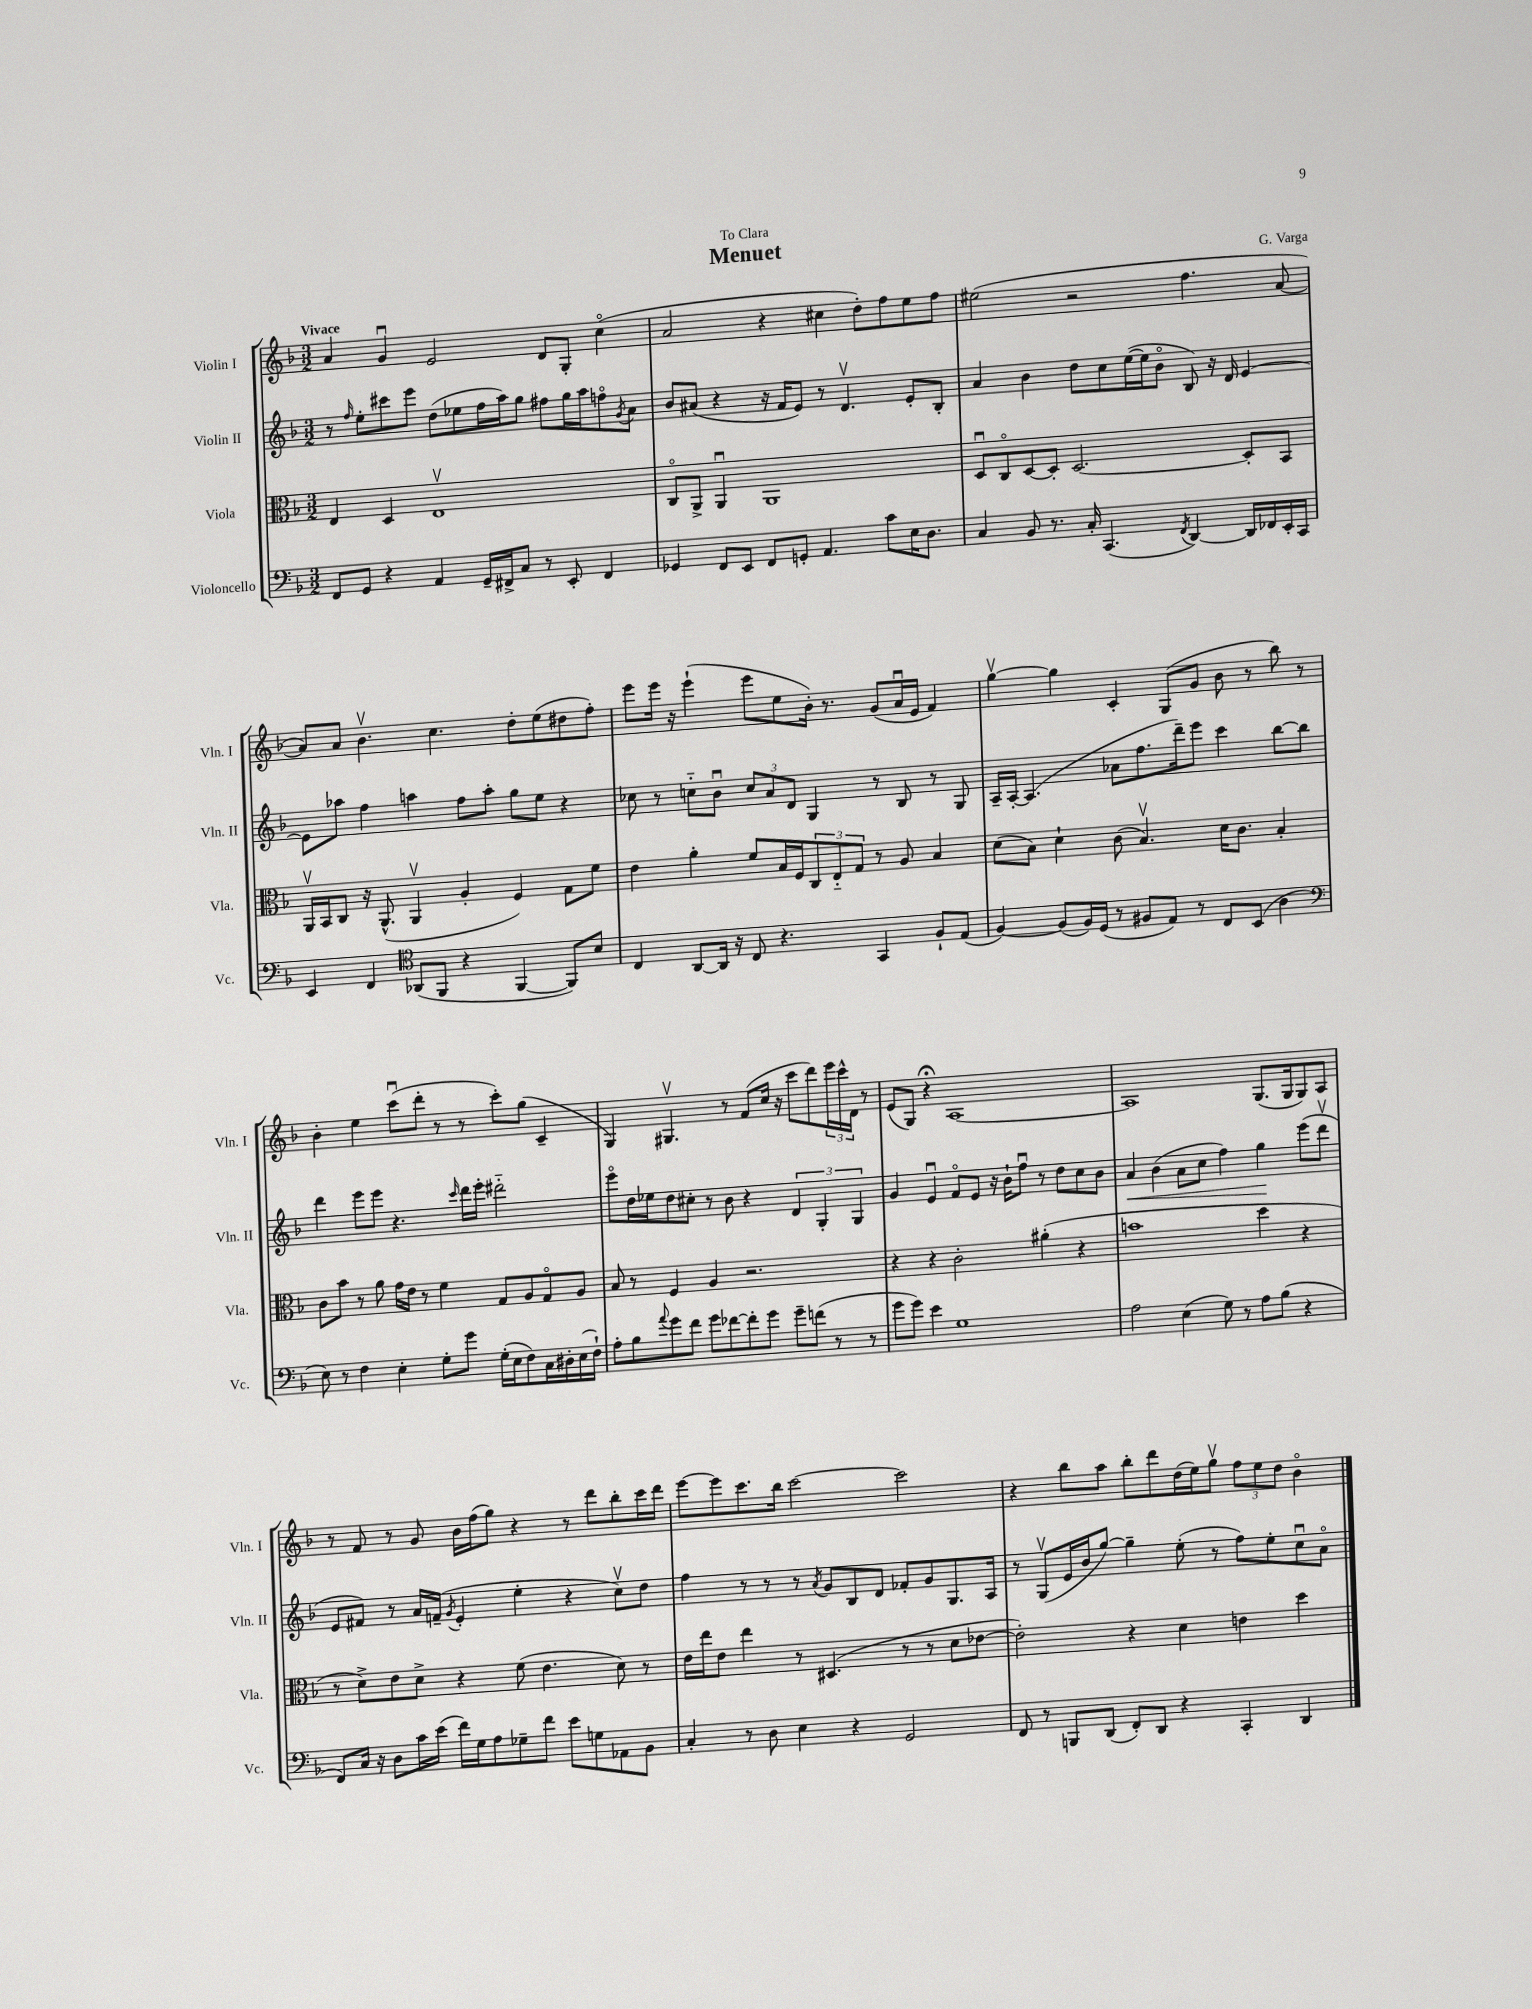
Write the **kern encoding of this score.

**kern	**kern	**kern	**kern
*staff4	*staff3	*staff2	*staff1
*clefF4	*clefC3	*clefG2	*clefG2
*k[b-]	*k[b-]	*k[b-]	*k[b-]
*M3/2	*M3/2	*M3/2	*M3/2
8FF	4E	8r	4a
.	.	16qqff	.
8GG	.	8ee'	.
4r	4D	8ccc#	4gu
.	.	8eee	.
4AA	1Ev	(8dd	2e
.	.	8ee-	.
16GG~	.	16ff	.
16FF#^	.	16aa)	.
8C	.	8gg	.
8r	.	8ff#	8d
8EE'	.	16gg	8G'
.	.	16aa	.
4FF#	.	8ffo	(4cco
.	.	8qg	.
.	.	8a	.
=	=	=	=
4GG-	8Co	8b-	2a
.	8AA^	(8a#	.
8FF	4AAu	4r	.
8EE	.	.	.
8FF	1AA	16r	4r
.	.	16f	.
8GG'	.	8e)	.
4.AA	.	8r	4cc#
.	.	4.dv	.
.	.	.	8dd')
8c	.	.	8ff
16E	.	8e'	8ee
8.D	.	.	.
.	.	8B-'	8ff
=	=	=	=
4C	8Du	4a	(2ee#
.	8Co	.	.
8BB-	[8D	4b-	.
8.r	8D']	.	.
.	[2.D	8dd	2r
16C'	.	.	.
(4.CC	.	8cc	.
.	.	([16ee	.
.	.	16ee]	.
.	.	8b-o	.
8qFF	.	.	.
[4DD)	.	8B-)	4.ff
.	.	16r	.
.	.	16d	.
16DD]	8D']	[4e	.
16FF-	.	.	.
16EE'	8BB-	.	[8a
16CC	.	.	.
=	=	=	=
4EE	16AAv	8e]	8a])
.	16BB-	.	.
.	8C	8aa-	8a
4FF	16r	4ff	4.b-v
.	(8.AA^^	.	.
*clefC4	*	*	*
(8AA-	4AAv	4aa	.
8FF	.	.	4.cc
4r	4A'	8ff	.
.	.	8aa'	.
[4FF	4F)	8gg	8dd'
.	.	8ee	(8ee
8FF])	8G	4r	8dd#
8B-	8f	.	8ff')
=	=	=	=
4C	4e	8cc-	8eee
.	.	8r	16eee
.	.	.	16r
[8AA	4a'	8cc'~	(4eee`
16AA]	.	8b-u	.
16r	.	.	.
8C	8f	12cc	8eee
.	.	12a	.
4.r	16B-	.	8ee
.	.	12d	.
.	16F	.	.
.	12C	4G	16b-')
.	.	.	8.r
.	12E'~	.	.
.	12G	.	.
4GG	8r	8r	(8g
.	8A	8B-	16au
.	.	.	16e
8F`	4B-	8r	4f)
(8E	.	8G	.
=	=	=	=
[4F)	(8d	16A~	[4ggv
.	.	[16A'	.
.	8B-)	(4.A]	.
(8F]	4d`	.	4gg]
16F)	.	.	.
(16D	.	.	.
8r	(8c	8a-	4c'
8F#	4.B-v)	8.ff	.
8E)	.	.	(8G
.	.	16ddd~)	.
8r	.	8eee	8g
8C	16d	4ccc	8b-
.	8.c	.	.
(8BB-	.	.	8r
4A	4B-'	[8bb-	8bb-)
.	.	8bb-]	8r
=	=	=	=
*clefF4	*	*	*
8E)	8c	4ddd	4b-'
8r	8b-	.	.
4F	8r	8eee	4ee
.	8a	8eee	.
4E'	16g	4.r	(8cccu
.	16e	.	.
.	8r	.	8ddd'
8G'	4f	.	8r
.	.	16qqccc	.
8g	.	16ddd	8r
.	.	16eee'	.
(16G'	8G	2ddd#'~	8ccc')
16E	.	.	.
8F)	8A	.	(8gg
16C	8Go	.	4c~
16D#'	.	.	.
(16E	8A	.	.
16F`)	.	.	.
=	=	=	=
8A'	8B-	8eeeo	4G)
8B-	8r	16dd	.
.	.	16ee-	.
8qqa	.	.	.
8g	4F	8dd	4.G#v
8f	.	8cc#'	.
8g	4A	8r	.
[8f-	.	8b-	8r
8f-']	2.r	4r	(8f
8g	.	.	16cc
.	.	.	16r
8g~	.	6d	8ccc
(8f	.	.	8ddd)
.	.	6G'	.
8r	.	.	24eee
.	.	.	24ccc^^
.	.	6G	24d
8r	.	.	8r
=	=	=	=
8g	4r	4g	(8e
8g)	.	.	8G)
4e	4r	4eu	4r;
1G	2c'	8fo	[1A
.	.	8e	.
.	.	16r	.
.	.	16b-`	.
.	.	8ffu	.
.	(4a#'	8r	.
.	.	8dd	.
.	4r	8cc	.
.	.	8b-	.
=	=	=	=
2A	1b	4a	1A]
.	.	(4b-	.
(4E	.	8a	.
.	.	8cc	.
8G)	.	4ff)	.
8r	.	.	.
8A	4dd	4gg	(8.G
(8B-	.	.	.
.	.	.	16G
4r	4r	(8eee	8G)
.	.	8dddv	8A
=	=	=	=
8FF)	8r	8e	8r
16C	8d^)	8f#)	8f
16r	.	.	.
8D	8e	8r	8r
16c	8d^	16a	8g
(16e	.	(16f~	.
.	.	8qg	.
16f)	4r	4e'	16b-
16G	.	.	(16ff
8A	.	.	8gg)
8G-~	(8f	4ee'	4r
8f	4.e	.	.
8e	.	4r	8r
8G	.	.	8ddd
8AA-	8d)	8ccv)	8bb-'
8BB-	8r	8dd	16ccc
.	.	.	16ddd
=	=	=	=
4C'	16e	4ff	[8eee
.	16ee	.	.
.	8e	.	8eee]
8r	4ee	8r	8.ccc
8D	.	8r	.
.	.	.	16bb-
4E	8r	8r	[2ccc
.	.	8qa	.
.	(4.D#	8g	.
4r	.	8B-	.
.	.	8d	.
2GG	8r	8f-'	2ccc]
.	8r	8g	.
.	8d	8.G	.
.	[8e-	.	.
.	.	16A	.
=	=	=	=
8FF	2e-'])	8r	4r
8r	.	(8Gv	.
8BBB	.	16e	8bb-
.	.	16b-	.
(8DD	.	[8gg)	8aa
8FF')	4r	4gg~]	8bb-'
8DD	.	.	8ddd
4r	4d	(8ee'	(16dd
.	.	.	16ee)
.	.	8r	8ggv
4CC'	4e	8ff)	12ff
.	.	.	12ee
.	.	8ee'	.
.	.	.	12dd
4DD	4dd	8ccu	4b-o
.	.	8ao	.
==	==	==	==
*-	*-	*-	*-
